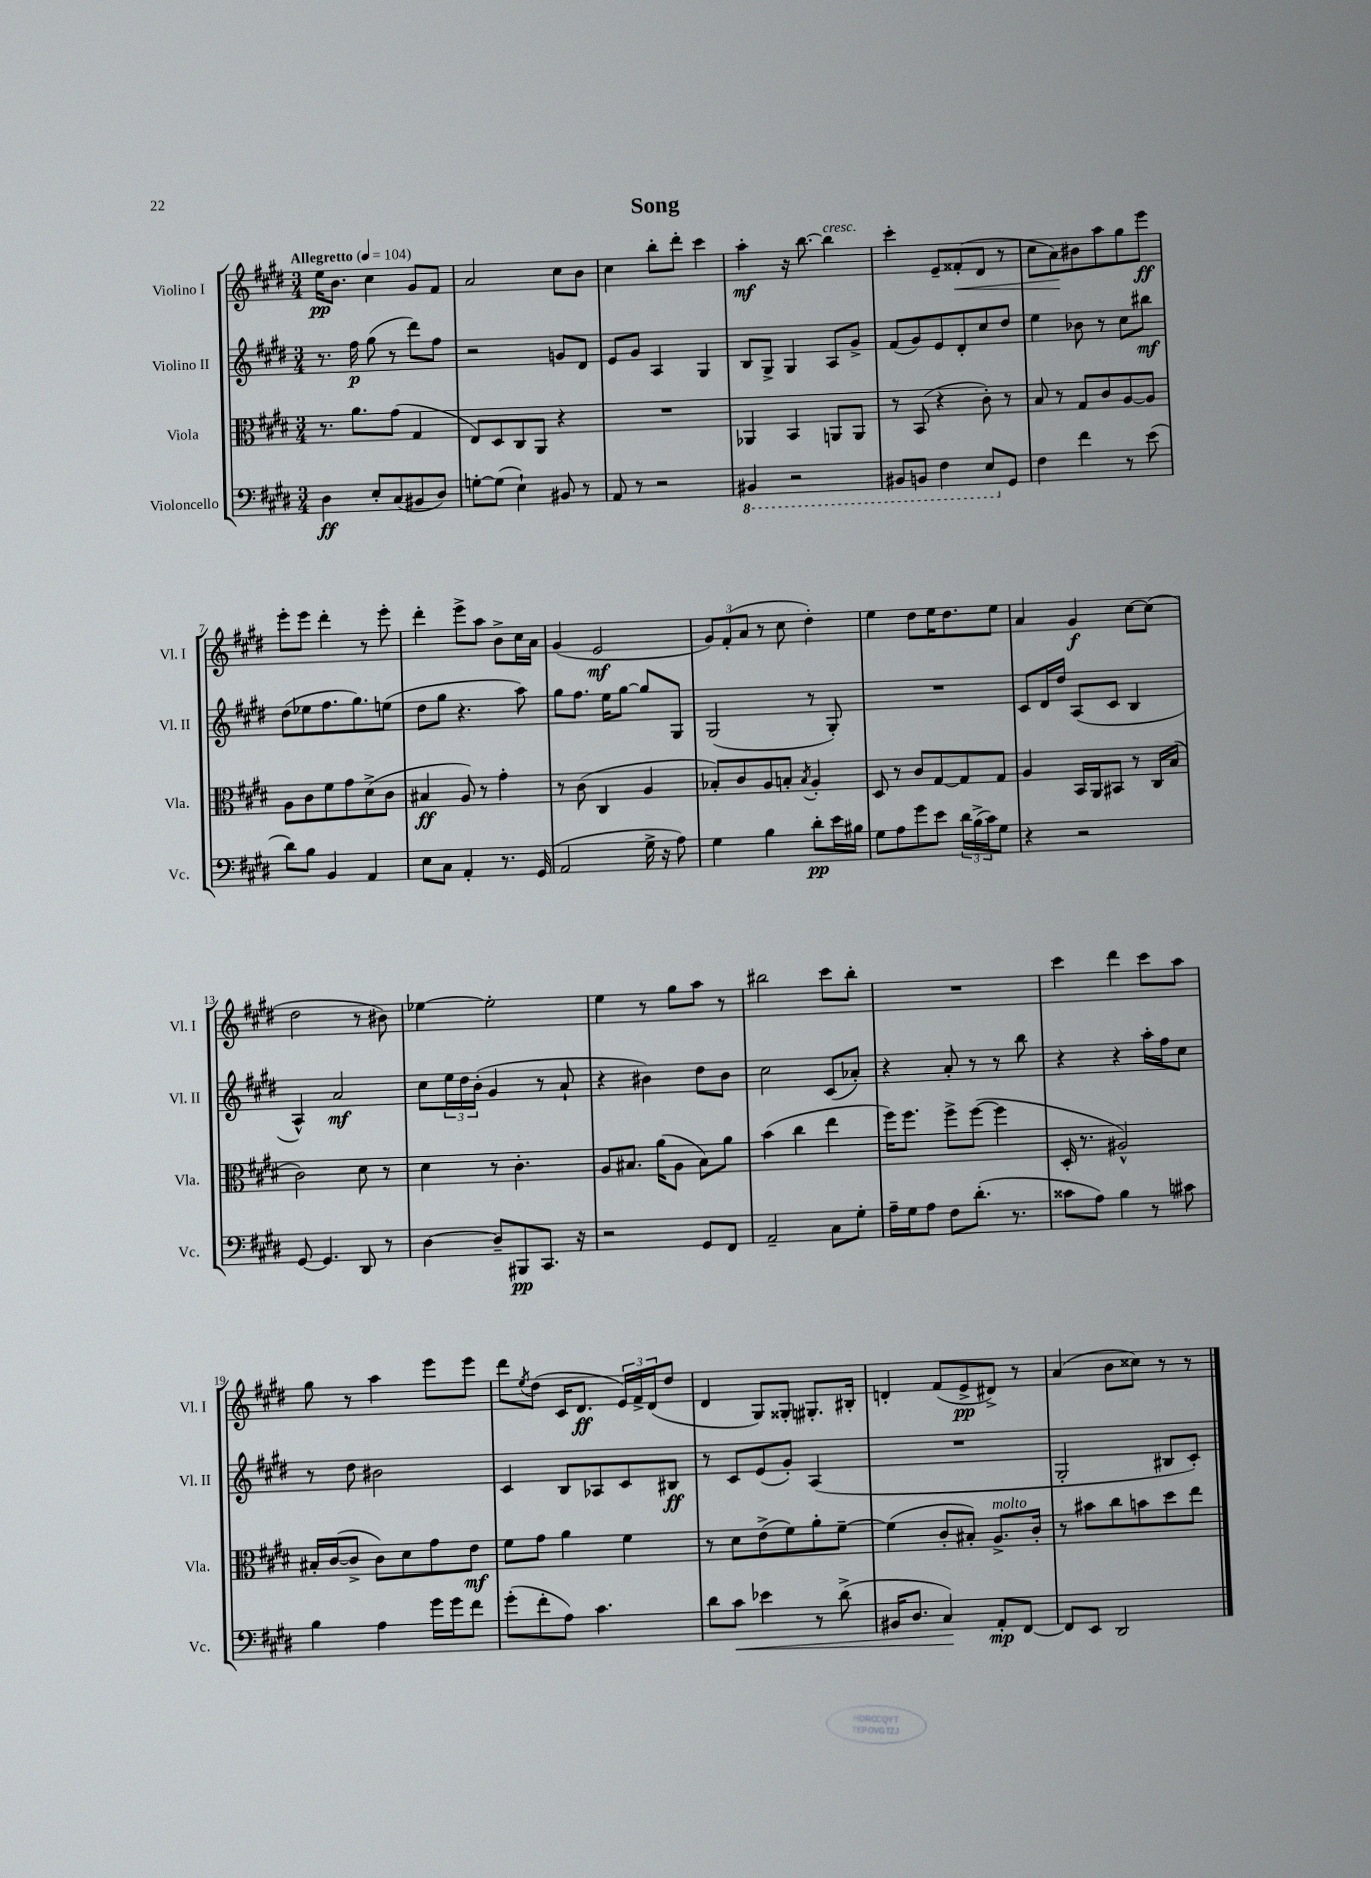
\header { title = "Song" }
<<
\new StaffGroup <<
\new Staff = "s0" \with { instrumentName = "Violino I" shortInstrumentName = "Vl. I" } {
    \clef treble \key e \major \numericTimeSignature \time 3/4 \tempo "Allegretto" 4 = 104
    e''16\pp b'8. cis''4 gis'8 fis'8 |
    a'2 cis''8 b'8 |
    cis''4 b''8-. dis'''8-. cis'''4 |
    a''4-.\mf r16 b''8.~ b''4^\markup { \italic "cresc." } |
    cis'''4-. e'8-- fisis'8-.\<( dis'8 r8 |
    cis''8 a'8\!) bis'8 a''8 gis''8 e'''8\ff |
    e'''8-. e'''8 dis'''4-. r8 e'''8-. |
    dis'''4-. e'''8-> a''8 b'8-> cis''16 a'16 |
    gis'4( e'2\mf |
    \tuplet 3/2 { gis'8) fis'8-.( a'8 } r8 cis''8 dis''4-.) |
    e''4 dis''8 e''16 dis''8. e''8 |
    a'4 gis'4\f cis''8~ cis''8( |
    dis''2 r8 bis'8) |
    ees''4~ ees''2-. |
    e''4 r8 gis''8 a''8 r8 |
    bis''2 cis'''8 bis''8-. |
    R2. |
    cis'''4 dis'''4 cis'''8 a''8 |
    gis''8 r8 a''4 e'''8 e'''8 |
    dis'''8 \acciaccatura { e''8 } dis''8( cis'16 dis'8.\ff \tuplet 3/2 { e'16) fis'16-> dis'16( } dis''8 |
    dis'4 gis8) gisis8-. gis8.-. bis16-. |
    d'4-. fis'8( e'8->\pp dis'8->) r8 |
    a'4( b'8 cisis''8) r8 r8 \bar "|." |
}
\new Staff = "s1" \with { instrumentName = "Violino II" shortInstrumentName = "Vl. II" } {
    \clef treble \key e \major \numericTimeSignature \time 3/4
    r8. fis''16\p gis''8( r8 dis'''8) fis''8 |
    r2 g'8 dis'8 |
    e'8 gis'8 a4 gis4 |
    b8 gis8-> gis4 a8 gis'8-> |
    fis'8( gis'8) e'8 dis'8-. cis''8 dis''8 |
    e''4 bes'8 r8 cis''8 bis''8\mf |
    dis''8( ees''8 fis''8. gis''8.) e''8( |
    dis''8 gis''8 r4. a''8) |
    gis''8 fis''8. e''16 gis''8~ gis''8 gis8 |
    gis2( r8 gis8-.) |
    R2. |
    cis'8 dis'16 dis''16 a8( cis'8 b4 |
    a4-^) a'2\mf |
    cis''8 \tuplet 3/2 { e''16 dis''16 b'16-.( } gis'4 r8 a'8-! |
    r4 bis'4) dis''8 bis'8 |
    cis''2 cis'8( aes'8-.) |
    r4 a'8-. r8 r8 b''8 |
    r4 r4 a''16-. fis''16 cis''8 |
    r8 dis''8 bis'2 |
    cis'4 b8 aes8 cis'8 bis8\ff |
    r8 cis'8 e'8( gis'8-.) a4( |
    R2. |
    gis2-. bis8 cis'8-.) \bar "|." |
}
\new Staff = "s2" \with { instrumentName = "Viola" shortInstrumentName = "Vla." } {
    \clef alto \key e \major \numericTimeSignature \time 3/4
    r8. a'8. gis'8( gis4 |
    e8) dis8 cis8 a,8 r4 |
    R2. |
    aes,4 b,4 a,8 a,8 |
    r8 b,8( r4 cis'8-.) r8 |
    b8 r8 gis8 cis'8 a8~ a8 |
    a8 cis'8 fis'8 gis'8 dis'8->( cis'8 |
    bis4\ff a8) r8 gis'4-. |
    r8 cis'8( cis4 a4 |
    bes8-.) cis'8 a8 b8-. \acciaccatura { b8 } a4-. |
    dis8 r8 cis'8 gis8~ gis8 gis8 |
    a4 b,16 a,16 bis,8 r8 cis16 b16( |
    cis'2) dis'8 r8 |
    dis'4 r8 cis'4.-. |
    a8 bis8. a'16( a8 bis8) a'8 |
    b'4( cis''4 e''4 |
    fis''16) fis''8. fis''8-> fis''8~( fis''4 |
    dis16-. r8. ais2-^) |
    bis16-. cis'16~( cis'8-> cis'8) dis'8 gis'8 e'8\mf |
    fis'8 gis'8 a'4 fis'4 |
    r8 dis'8 e'8->( fis'8) a'8-. fis'8~-- |
    fis'4( cis'8-. bis8-.) a8.->^\markup { \italic "molto" } cis'16-. |
    r8 bis'8 cis''8 b'8 dis''8 e''8 \bar "|." |
}
\new Staff = "s3" \with { instrumentName = "Violoncello" shortInstrumentName = "Vc." } {
    \clef bass \key e \major \numericTimeSignature \time 3/4
    dis4\ff e8-. cis8( bis,8 dis8) |
    g8~-. g8( e4-!) bis,8 r8 |
    a,8 r8 r2 |
    \ottava #-1 bis,,4 r2 |
    bis,,8 b,,8 fis,4 e,8 \ottava #0 gis,8 |
    fis4 fis'4 r8 e'8( |
    dis'8) b8 b,4 a,4 |
    e8 cis8 a,4-. r8. gis,16( |
    a,2 gis16-> r16 a8) |
    gis4 b4 dis'8-.\pp e'16 bis16 |
    gis8 a8 gis'8 e'8 \tuplet 3/2 { dis'16 b16->( cis'16) } gis8 |
    r4 r2 |
    gis,8~ gis,4. dis,8 r8 |
    dis4~ dis8-- bis,,8\pp cis,8. r16 |
    r2 gis,8 fis,8 |
    a,2-- cis8 gis8-. |
    a16-- gis16 a8 fis8 dis'8.-.( r8. |
    cisis'8 a8) b4 r8 cis'8 |
    b4 a4 gis'16 gis'16 fis'8 |
    gis'8-.( fis'8-. a8) cis'4. |
    dis'8 cis'8\< ees'4 r8 dis'8->( |
    bis,16 dis8. cis4\!) a,8-.\mp fis,8~ |
    fis,8 e,8 dis,2 \bar "|." |
}
>>
>>
